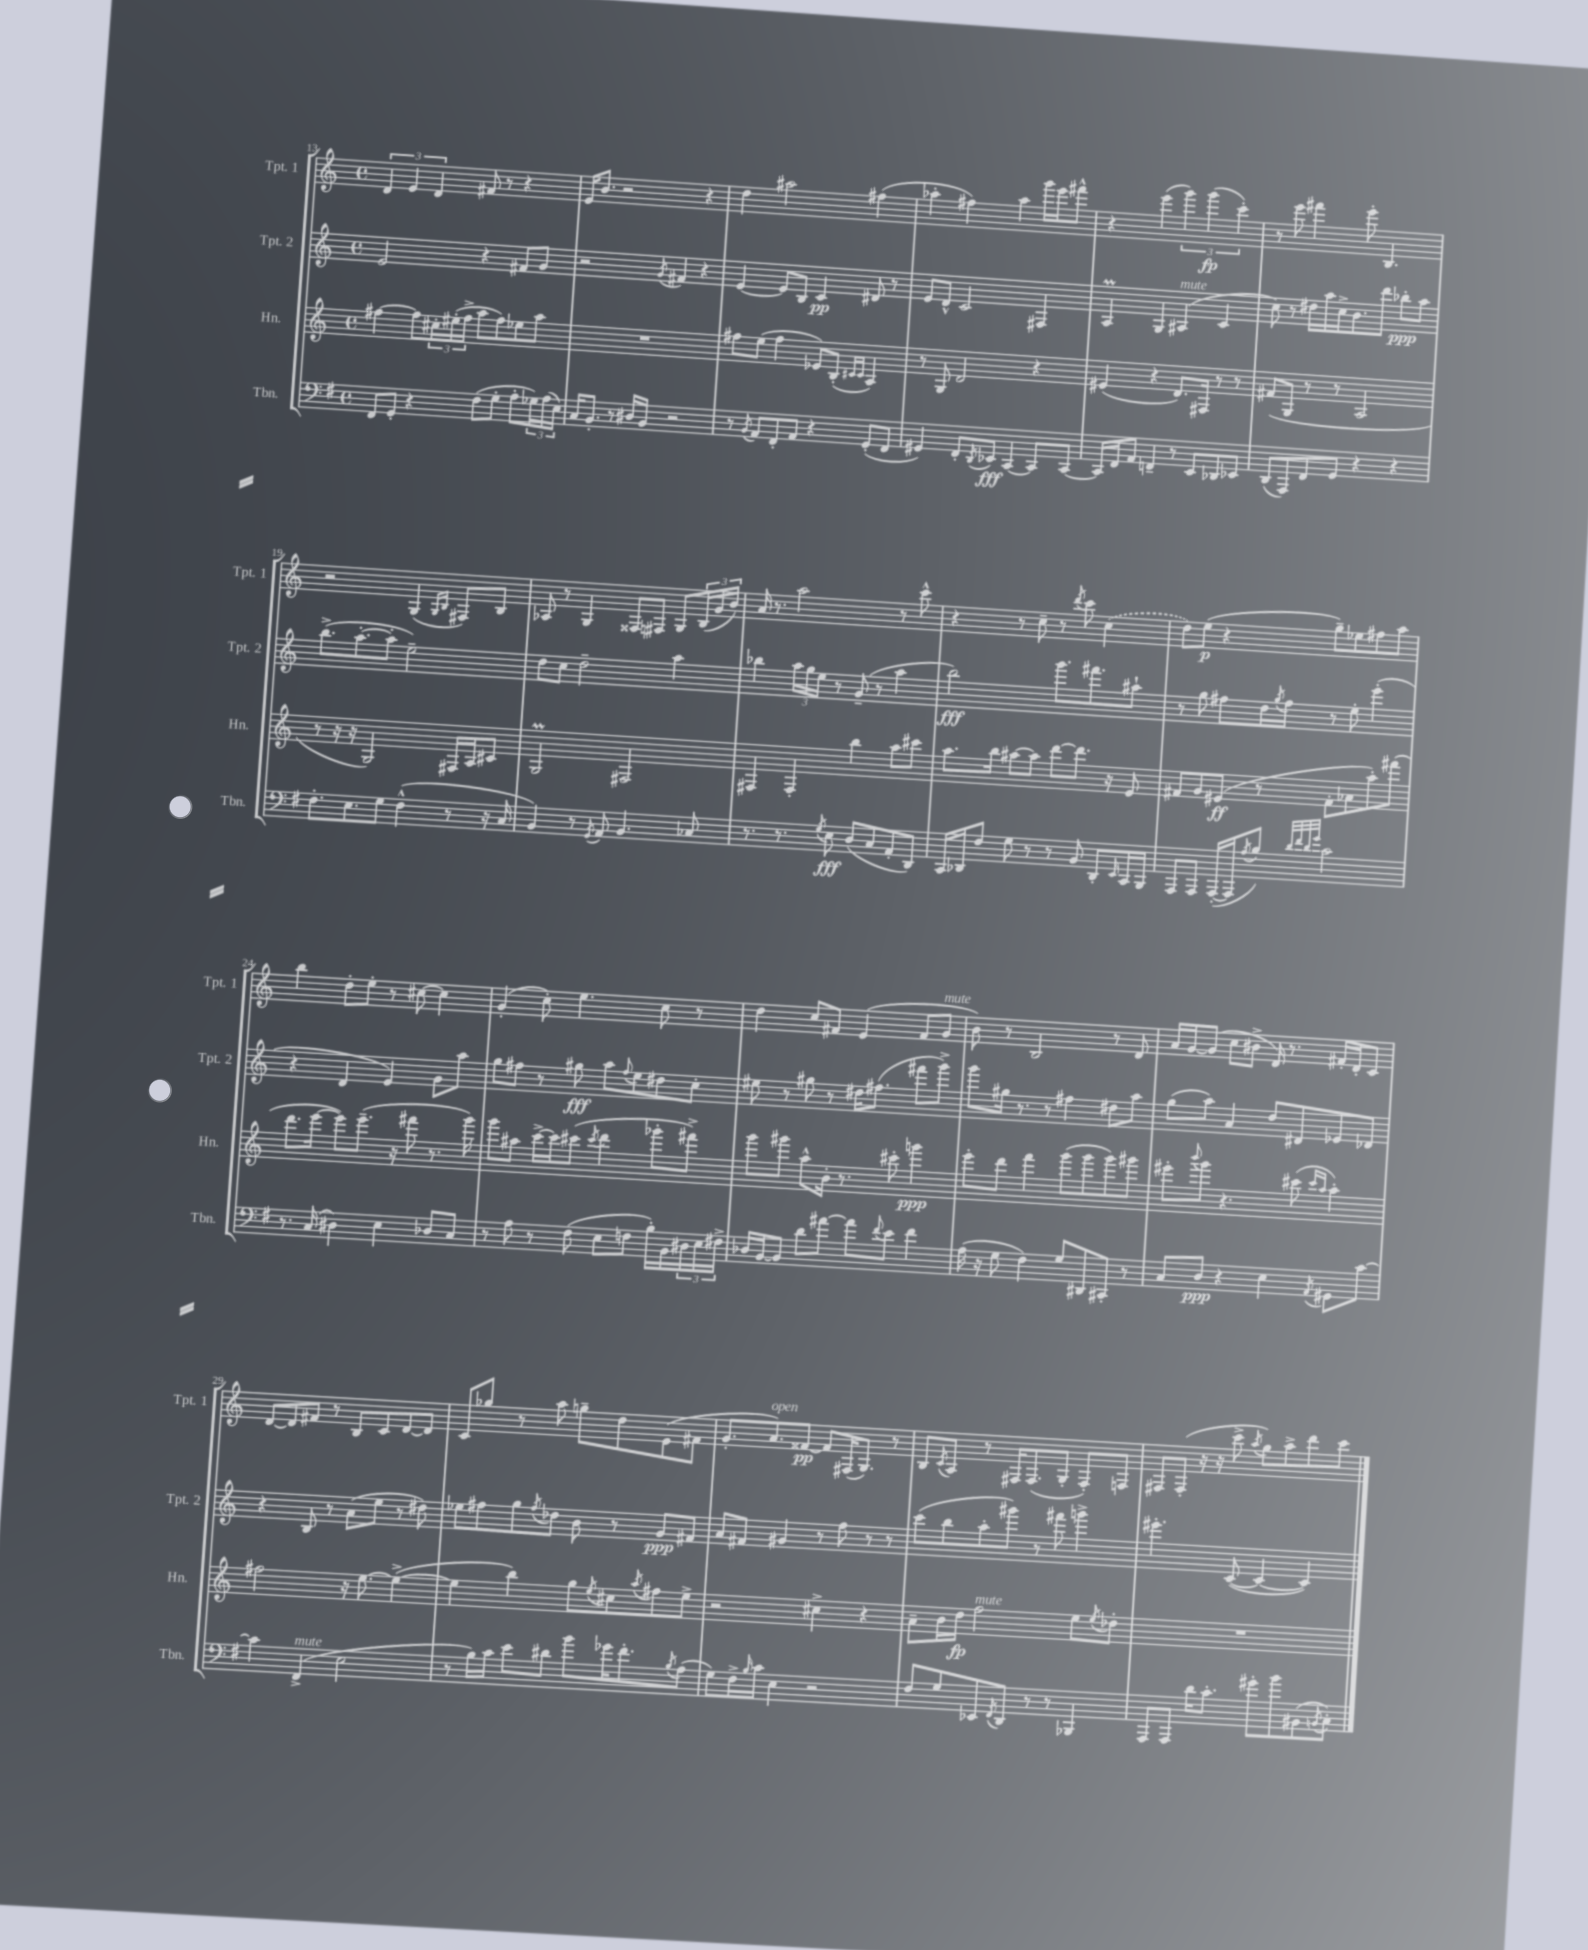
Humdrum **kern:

**kern	**dynam	**kern	**dynam	**kern	**dynam	**kern	**dynam
*part4	*part4	*part3	*part3	*part2	*part2	*part1	*part1
*staff4	*staff4	*staff3	*staff3	*staff2	*staff2	*staff1	*staff1
*I"Tbn.	*	*I"Hn.	*	*I"Tpt. 2	*	*I"Tpt. 1	*
*I'Tbn.	*	*I'Hn.	*	*I'Tpt. 2	*	*I'Tpt. 1	*
*clefF4	*	*clefG2	*	*clefG2	*	*clefG2	*
*k[f#]	*	*k[]	*	*k[]	*	*k[]	*
*M4/4	*	*M4/4	*	*M4/4	*	*M4/4	*
*met(c)	*	*met(c)	*	*met(c)	*	*met(c)	*
=13	=13	=13	=13	=13	=13	=13	=13
8FF#/L	.	[4ff#X\	.	2e/	.	6d/	.
8GG'/J	.	.	.	.	.	.	.
.	.	.	.	.	.	6e/	.
4r	.	8ff#\L]	.	.	.	.	.
.	.	.	.	.	.	6d/	.
.	.	24cc#X'\L	.	.	.	.	.
.	.	(24ee#X'\	.	.	.	.	.
.	.	24ff#^\JJ	.	.	.	.	.
(8F#\L	.	8aa\L	.	4r	.	8f#X/	.
8G'\J	.	8ff#\)	.	.	.	8r	.
8A'\L	.	8ee-X\	.	8f#X/L	.	4r	.
24G-X\L)	.	8aa\J	.	8g/J	.	.	.
(24A\	.	.	.	.	.	.	.
24E\JJ)	.	.	.	.	.	.	.
=14	=14	=14	=14	=14	=14	=14	=14
16C/KL	.	1r	.	2r	.	16e/KL	.
8.BB'/J	.	.	.	.	.	8.b/J	.
8r	.	.	.	.	.	2r	.
16D#X/LL	.	.	.	.	.	.	.
16BB/JJ	.	.	.	.	.	.	.
.	.	.	.	8qg/	.	.	.
2r	.	.	.	4f#X/	.	.	.
.	.	.	.	4r	.	4r	.
=15	=15	=15	=15	=15	=15	=15	=15
8r	.	8ff#X\L	.	[4e/	.	4dd\	.
8qBB/	.	.	.	.	.	.	.
8AA/L	.	(8ee\J	.	.	.	.	.
8FF#'/	.	4ff#\	.	8e/L]	.	2aa#X\	.
8AA/J	.	.	.	8B/J	.	.	.
4r	.	8e-X/L)	.	4c/	pp	.	.
.	.	(8B'/J	.	.	.	.	.
.	.	16qqc#X/LL	.	.	.	.	.
.	.	16qqc#/JJ	.	.	.	.	.
(8GG'/L	.	4A/)	.	8d#X/	.	(4ff#X\	.
8FF#/J	.	.	.	8r	.	.	.
=16	=16	=16	=16	=16	=16	=16	=16
4GG#X/)	.	8r	.	8e/L	.	4aa-X'\	.
.	.	8G/	.	8d^^/J	.	.	.
8FF#'/L	.	2d/	.	2c/	.	4ff#X\)	.
8qDD/	.	.	.	.	.	.	.
8EE-X/J	fff	.	.	.	.	.	.
[4CC/	.	.	.	.	.	4aa-\	.
8CC/L]	.	4r	.	4F#X/	.	16ggg\LL	.
.	.	.	.	.	.	16eee\J	.
[8CC/J	.	.	.	.	.	8fff#X^^\J	.
=17	=17	=17	=17	=17	=17	=17	=17
16CC/LL]	.	(4e#X/	.	4AM/	.	4r	.
16FF#/J	.	.	.	.	.	.	.
8AA/J	.	.	.	.	.	.	.
4FFn~/	.	4r	.	4G/	.	(4eee\	.
!	!	!	!	!LO:TX:a:i:t=mute	!	!	!
8r	.	8.d/L)	.	(4A#X/	.	6ggg\)	.
8EE/L	.	.	.	.	.	.	.
.	.	.	.	.	.	(6ggg\	fp
.	.	16F#X/Jk	.	.	.	.	.
8DD-X/	.	8r	.	4c/	.	.	.
.	.	.	.	.	.	6ccc'\)	.
8EE-X/J	.	8r	.	.	.	.	.
=18	=18	=18	=18	=18	=18	=18	=18
(8DD/L	.	(8f#X/L	.	8cc\)	.	8r	.
8AAA/)	.	8G/J	.	8r	.	8eee\	.
8FF#/	.	8r	.	16dd#X\LL	.	4fff#X\	.
.	.	.	.	16aa\	.	.	.
8GG/J	.	8r	.	16cc^\J	.	.	.
.	.	.	.	8.b\	.	.	.
4r	.	2A/	.	.	.	8eee'\	.
.	.	.	.	8ddd\J	.	4.B/	.
4r	.	.	.	8bb-X'\L	ppp	.	.
.	.	.	.	8aa\J	.	.	.
!!LO:LB:g=z
=19	=19	=19	=19	=19	=19	=19	=19
8.F#'\L	.	8r	.	(8.bb^\L	.	2r	.
.	.	16r	.	.	.	.	.
8.E\	.	16r	.	[8.aa'\	.	.	.
.	.	2G/)	.	.	.	.	.
8G\J	.	.	.	8aa'\J]	.	.	.
(4F#^^\	.	.	.	2ee~\)	.	(4G/	.
.	.	.	.	.	.	16qqG/LL	.
.	.	.	.	.	.	16qqB/JJ	.
8r	.	16F#X/LL	.	.	.	8F#X/L)	.
.	.	16A/J	.	.	.	.	.
16r	.	8c#X/J	.	.	.	8B/J	.
16C/	.	.	.	.	.	.	.
=20	=20	=20	=20	=20	=20	=20	=20
4BB/)	.	2GM/	.	8dd\L	.	8A-X/	.
.	.	.	.	8cc\J	.	8r	.
8r	.	.	.	2dd~\	.	4G/	.
8qGG/	.	.	.	.	.	.	.
8AA/	.	.	.	.	.	.	.
4.BB/	.	2F#X/	.	.	.	8F##X/L	.
.	.	.	.	.	.	8F#X/J	.
.	.	.	.	4aa\	.	8G/L	.
8C-X/	.	.	.	.	.	(24B/L	.
.	.	.	.	.	.	24g/	.
.	.	.	.	.	.	24b/JJ)	.
=21	=21	=21	=21	=21	=21	=21	=21
8.r	.	4F#X/	.	4bb-X\	.	16a/	.
.	.	.	.	.	.	8.r	.
8.r	.	.	.	.	.	.	.
.	.	4F#'/	.	24aa\LL	.	2aa\	.
.	.	.	.	24gg\	.	.	.
.	.	.	.	24ee\JJ	.	.	.
8qG/	.	.	.	.	.	.	.
8E\	fff	.	.	8r	.	.	.
(8D/L	.	4bb\	.	(8g~/	.	.	.
8C/	.	.	.	8r	.	.	.
8AA'/	.	8aa\L	.	4aa\	.	8r	.
8DD/J)	.	8ccc#X\J	.	.	.	8ccc^^\	.
=22	=22	=22	=22	=22	=22	=22	=22
16CC/LL	.	8.aa\L	.	2bb\)	fff	4r	.
16DD-X/J	.	.	.	.	.	.	.
8F#/J	.	.	.	.	.	.	.
.	.	16bb\Jk	.	.	.	.	.
8G\	.	[8aa#X\L	.	.	.	8r	.
8r	.	8aa#\J]	.	.	.	8cc~\	.
8r	.	[8ddd\L	.	8.ggg\L	.	8r	.
.	.	.	.	.	.	8qddd/	.
8BB/	.	8.ddd\J]	.	.	.	8ccc\	.
.	.	.	.	8.fff#X\	.	.	.
8DD-'/L	.	.	.	.	.	(4cc\	.
.	.	16r	.	.	.	.	.
16qqEE/	.	.	.	.	.	.	.
16CC/L	.	8e/	.	8aa#X`\J	.	.	.
16BBB/JJ	.	.	.	.	.	.	.
=23	=23	=23	=23	=23	=23	=23	=23
8AAA/L	.	8f#X/L	.	8r	.	8dd\L)	.
8AAA/J	.	8g/	.	8gg\	.	(8ee\J	p
([16AAA'/LL	.	(8e#X/J	ff	8ff#X\L	.	4r	.
16AAA/J]	.	.	.	.	.	.	.
8qA/	.	.	.	.	.	.	.
8B/J)	.	8r	.	16dd\L	.	.	.
.	.	.	.	8qgg/	.	.	.
.	.	.	.	16ff#\JJ	.	.	.
32qqd/LLL	.	.	.	.	.	.	.
32qqf#/	.	.	.	.	.	.	.
32qqd/	.	.	.	.	.	.	.
32qqg/JJJ	.	.	.	.	.	.	.
2c\	.	8f#'\L	.	8r	.	8gg~\L)	.
.	.	8a-X\	.	8ee'\	.	8ee-X\	.
.	.	8aa'\)	.	(4eee'\	.	8ff#X\	.
.	.	(8fff#X\J	.	.	.	8aa\J	.
!!LO:LB:g=z
=24	=24	=24	=24	=24	=24	=24	=24
8.r	.	8.ddd\L	.	4r	.	4bb\	.
(16C/	.	[16eee\Jk	.	.	.	.	.
4D#X\)	.	8eee\L])	.	4d/	.	8dd'\L	.
.	.	(8.eee~\J	.	.	.	8ee'\J	.
4E\	.	.	.	4e/)	.	8r	.
.	.	16r	.	.	.	.	.
.	.	8fff#X\	.	.	.	[8cc#X\	.
8D-X/L	.	8.r	.	8g\L	.	4cc#\]	.
8C/J	.	.	.	8aa\J	.	.	.
.	.	16ggg\)	.	.	.	.	.
=25	=25	=25	=25	=25	=25	=25	=25
8r	.	8ggg\L	.	8gg\L	.	(4g'/	.
8A\	.	8aa#X\J	.	8ff#X\J	.	.	.
8r	.	[16ccc^\LL	.	8r	.	8cc'\)	.
.	.	16ccc\J]	.	.	.	.	.
(8F#\	.	(8ccc#X\J	.	8gg#X\	fff	4.ee\	.
.	.	8qccc#/	.	.	.	.	.
8E\L	.	4ddd\	.	8aa\L	.	.	.
.	.	.	.	8qqff#/	.	.	.
8Fn\J	.	.	.	8ee\	.	.	.
16B'\LL)	.	8ggg-X'\L	.	8dd#X\	.	8cc\	.
16BB\	.	.	.	.	.	.	.
24D#X\	.	8fff#X^\J)	.	8cc'\J	.	8r	.
24E\	.	.	.	.	.	.	.
24F#X^\JJ	.	.	.	.	.	.	.
=26	=26	=26	=26	=26	=26	=26	=26
16D-X/LL	.	8ggg\L	.	8ee#X\	.	4dd\	.
[16BB/J	.	.	.	.	.	.	.
8BB/J]	.	8ggg#X\J	.	8r	.	.	.
8d\L	.	8aa^^\L	.	8gg#X\	.	8cc/L	.
[8a#X\J	.	16b'\Jk	.	8r	.	8f#X/J	.
.	.	8.r	.	.	.	.	.
8a#\L]	.	.	.	16dd#X\KL	.	(4e/	.
.	.	.	.	(8.ff#X\J	.	.	.
8qqf#/	.	.	.	.	.	.	.
8e\J	.	8ccc#X'\	.	.	.	.	.
4f#\	.	4gggn\	ppp	8fff#X\L	.	8f#/L	.
!	!	!	!	!	!	!LO:TX:a:i:t=mute	!
.	.	.	.	8ggg^\J)	.	8g/J	.
=27	=27	=27	=27	=27	=27	=27	=27
(16A\	.	8eee'\L	.	8ggg\L	.	8b\)	.
16r	.	.	.	.	.	.	.
8G\	.	8ddd\J	.	16gg#X\Jk	.	8r	.
.	.	.	.	8.r	.	.	.
4F#\)	.	4fff\	.	.	.	2B/	.
.	.	.	.	8r	.	.	.
8G/L	.	(8ggg\L	.	4ff#X\	.	.	.
8DD#X/	.	8ggg\	.	.	.	.	.
8CC#X'/J	.	8ggg\)	.	8dd#X\L	.	8r	.
8r	.	8ggg#X\J	.	8aa\J	.	8d/	.
=28	=28	=28	=28	=28	=28	=28	=28
8C/L	.	8eee#X'\L	.	(8gg\L	.	16a/LL	.
.	.	.	.	.	.	[16g/J	.
.	.	8qqbbb/	.	.	.	.	.
8D/J	ppp	8ggg\J	.	8aa\J)	.	(8g/J]	.
4r	.	4.r	.	4a/	.	8cc\L	.
.	.	.	.	.	.	8b#X^\J	.
4E\	.	.	.	8dd/L	.	16d/)	.
.	.	.	.	.	.	8.r	.
.	.	(8ccc#X\	.	8d#X/	.	.	.
.	.	16qqccc#/LL	.	.	.	.	.
8qAA/	.	16qqaa/JJ	.	.	.	.	.
8GG#X\L	.	4aa'\)	.	8e-X/	.	16f#X'/LL	.
.	.	.	.	.	.	16d'/J	.
[8c\J	.	.	.	8d-X/J	.	8c/J	.
!!LO:LB:g=z
=29	=29	=29	=29	=29	=29	=29	=29
4c\]	.	2ff#X\	.	4r	.	[8d/L	.
.	.	.	.	.	.	8d/]	.
!LO:TX:a:i:t=mute	!	!	!	!	!	!	!
(4FF#^/	.	.	.	8B/	.	8f#X/J	.
.	.	.	.	8r	.	8r	.
2E\	.	16r	.	(8a\L	.	8B/L	.
.	.	[8.ee\	.	.	.	.	.
.	.	.	.	8ee\J	.	8c/	.
.	.	(4ee^\_	.	8r	.	[8d/	.
.	.	.	.	8dd#X\)	.	8d/J]	.
=30	=30	=30	=30	=30	=30	=30	=30
8r	.	4ee\]	.	8ee-X\L	.	8c/L	.
16B\LL)	.	.	.	8ff#X\	.	8gg-X/J	.
16c\JJ	.	.	.	.	.	.	.
8e\L	.	4bb\)	.	8gg\	.	8r	.
.	.	.	.	8qff#/	.	.	.
8d#X\J	.	.	.	8dd-X\J	.	8aa\	.
8b\L	.	8gg\L	.	8b\	.	8ggn~\L	.
.	.	8qee/	.	.	.	.	.
16g-X\K	.	8cc#X\	.	8r	.	8dd\	.
8.f#'\	.	.	.	.	.	.	.
.	.	8qaa/	.	.	.	.	.
.	.	8ff#X\	.	8g/L	ppp	(8e\	.
8qB/	.	.	.	.	.	.	.
(8A\J	.	8ee^\J	.	8f#X/J	.	8f#X\J	.
=31	=31	=31	=31	=31	=31	=31	=31
8G\L)	.	2r	.	8a/L	.	8.g'/L	.
16F#^\L	.	.	.	8f#X/J	.	.	.
16qqB/	.	.	.	.	.	.	.
!	!	!	!	!	!	!LO:TX:a:i:t=open	!
16c\JJ	.	.	.	.	.	8.a/)	.
4E\	.	.	.	4g#X/	.	.	.
.	.	.	.	.	.	[8f##X/J	pp
2r	.	4cc#X^\	.	8r	.	8f##/L]	.
.	.	.	.	8ff\	.	(16F#X/K	.
.	.	.	.	.	.	8.G/J)	.
.	.	4r	.	8r	.	.	.
.	.	.	.	8r	.	8r	.
=32	=32	=32	=32	=32	=32	=32	=32
8F#/L	.	8a~\L	.	(8ccc\L	.	8B/L	.
.	.	.	.	.	.	8qc/	.
8G/	.	16b\L	.	8bb\	.	8A/J	.
.	.	16dd\JJ	fp	.	.	.	.
!	!	!LO:TX:a:i:t=mute	!	!	!	!	!
8EE-X/	.	2ff\	.	8aa'\	.	8r	.
8qFF#/	.	.	.	.	.	.	.
8DD/J	.	.	.	8ggg#X\J)	.	16F#X/KL	.
.	.	.	.	.	.	(8.F#/	.
8r	.	.	.	8r	.	.	.
8r	.	.	.	8fff#X\	.	8G'/J	.
4BBB-X/	.	8ee\L	.	4gggn^\	.	8F#'/L)	.
.	.	8qee/	.	.	.	.	.
.	.	8dd-X'\J	.	.	.	8Fn/J	.
=33	=33	=33	=33	=33	=33	=33	=33
8AAA/L	.	1r	.	4.eee#X'\	.	8F#X/L	.
8AAA/J	.	.	.	.	.	(8F#'/J	.
16d\KL	.	.	.	.	.	16r	.
8.c'\J	.	.	.	.	.	16r	.
.	.	.	.	([8c/	.	8ccc^\	.
.	.	.	.	.	.	8qaa/	.
8g#X'\L	.	.	.	4c/_	.	8gg\L)	.
8b\	.	.	.	.	.	8aa^\	.
(8BB#X\	.	.	.	4c/])	.	8ddd\	.
8qBBn/	.	.	.	.	.	.	.
8C'\J)	.	.	.	.	.	8ccc\J	.
==	==	==	==	==	==	==	==
*-	*-	*-	*-	*-	*-	*-	*-
